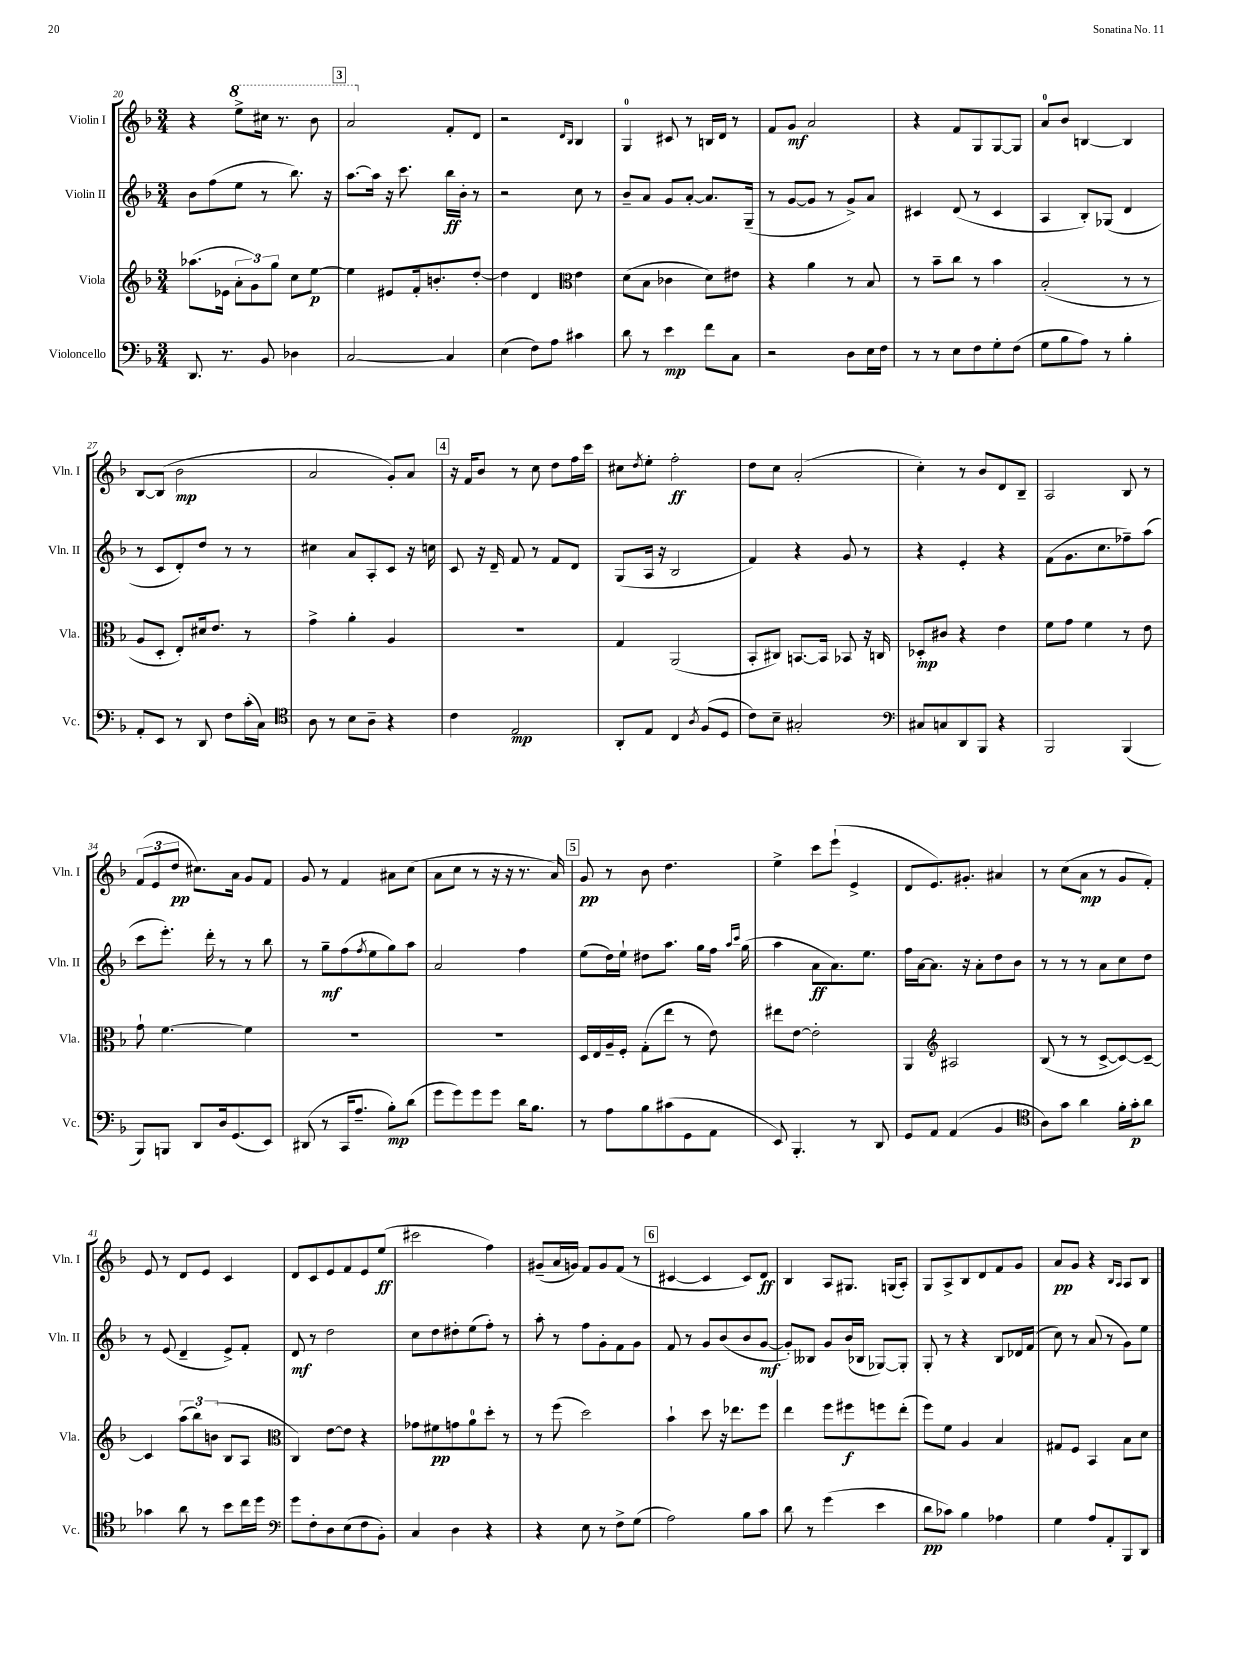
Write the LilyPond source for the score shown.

<<
\new StaffGroup <<
\new Staff = "s0" \with { instrumentName = "Violin I" shortInstrumentName = "Vln. I" } {
    \clef treble \key f \major \numericTimeSignature \time 3/4
    r4 \ottava #1 e'''8-> cis'''16 r8. bes''8 |
    \mark \markup { \box "3" } a''2 \ottava #0 f'8-. d'8 |
    r2 \grace { d'16 bes16 } bes4 |
    g4-0 cis'8 r8 b16 d'16 r8 |
    f'8 g'8\mf a'2 |
    r4 f'8 g8 g8~ g8 |
    a'8-0 bes'8 b4~ b4 |
    bes8~ bes8( bes'2\mp |
    a'2 g'8-.) a'8 |
    \mark \markup { \box "4" } r16 f'16 bes'8 r8 c''8 d''8 f''16 c'''16 |
    cis''8 \acciaccatura { d''8 } e''8-. f''2-.\ff |
    d''8 c''8 a'2-.( |
    c''4-.) r8 bes'8 d'8 bes8-- |
    a2 bes8 r8 |
    \tuplet 3/2 { f'8( e'8 d''8\pp } cis''8.) a'16 g'8 f'8 |
    g'8 r8 f'4 ais'8 c''8( |
    a'8 c''8 r8 r16 r16 r8. a'16) |
    \mark \markup { \box "5" } g'8\pp r8 bes'8 d''4. |
    e''4-> c'''8 e'''8-!( e'4-> |
    d'8 e'8.) gis'8.-. ais'4 |
    r8 c''8( a'8\mp r8 g'8 f'8-.) |
    e'8 r8 d'8 e'8 c'4 |
    d'8 c'8 e'8 f'8 e'8 e''8\ff( |
    cis'''2 f''4) |
    gis'8--( a'16 g'16) f'8 g'8 f'8( r8 |
    \mark \markup { \box "6" } cis'4~ cis'4 cis'8) d'8\ff |
    bes4 a8 gis8. g16( a8-.) |
    g8 a8-> bes8 d'8 f'8 g'8 |
    a'8\pp g'8 r4 \grace { bes16 a16 } a8 bes8 \bar "|." |
}
\new Staff = "s1" \with { instrumentName = "Violin II" shortInstrumentName = "Vln. II" } {
    \clef treble \key f \major \numericTimeSignature \time 3/4
    bes'8 f''8( e''8 r8 bes''8.) r16 |
    \mark \markup { \box "3" } a''8.~ a''16 r16 c'''8. bes''16\ff bes'16-. r8 |
    r2 c''8 r8 |
    bes'8-- a'8 g'8 a'8~-. a'8. g16--( |
    r8 g'8~ g'8 r8 g'8->) a'8 |
    cis'4 d'8( r8 cis'4 |
    a4 bes8-.) ges8( d'4 |
    r8 c'8 d'8-.) d''8 r8 r8 |
    cis''4 a'8 a8-. c'8 r16 c''16 |
    \mark \markup { \box "4" } c'8 r16 d'16-- f'8 r8 f'8 d'8 |
    g8( a16 r16 bes2 |
    f'4) r4 g'8 r8 |
    r4 e'4-. r4 |
    f'8( g'8. c''8. fes''8--) a''8( |
    c'''8 e'''8.-.) d'''16-. r8 r8 bes''8 |
    r8 g''8--\mf f''8( \acciaccatura { f''8 } e''8 g''8) a''8 |
    a'2 f''4 |
    \mark \markup { \box "5" } e''8( d''16) e''16-! dis''8 a''8. g''16 f''16 \grace { a''16 c'''16 } g''16( |
    a''4 a'8\ff a'8.) e''8. |
    f''16 a'16~ a'8. r16 a'8-. d''8 bes'8 |
    r8 r8 r8 a'8 c''8 d''8 |
    r8 e'8( d'4-- e'8->) f'8-. |
    d'8\mf r8 d''2 |
    c''8 d''8 dis''8-. e''8( f''8-.) r8 |
    a''8-. r8 f''8 g'8-. f'8 g'8 |
    \mark \markup { \box "6" } f'8 r8 g'8 bes'8( bes'8 g'8~\mf |
    g'8-.) beses8 g'8 bes'16( bes16 ges8~) ges8-. |
    g8-. r8 r4 bes8 des'16 f'16( |
    c''8) r8 a'8( r8 g'8) e''8 \bar "|." |
}
\new Staff = "s2" \with { instrumentName = "Viola" shortInstrumentName = "Vla." } {
    \clef treble \key f \major \numericTimeSignature \time 3/4
    aes''8.( ees'16 \tuplet 3/2 { a'8-. g'8) g''8 } c''8 e''8~\p |
    \mark \markup { \box "3" } e''4 eis'8 f'16-. b'8.-. d''8~-. |
    d''4 d'4 \clef alto e'4 |
    d'8( bes8 ces'4 d'8) eis'8 |
    r4 a'4 r8 bes8 |
    r8 bes'8-- c''8 r8 bes'4 |
    bes2-.( r8 r8 |
    a8 d8-. e8-.) dis'16 e'8. r8 |
    g'4-> a'4-. a4 |
    \mark \markup { \box "4" } R2. |
    g4 a,2( |
    bes,8-. cis8) b,8.~ b,16 bes,8 r16 c16 |
    des8-.\mp cis'8 r4 e'4 |
    f'8 g'8 f'4 r8 e'8 |
    g'8-! f'4.~ f'4 |
    R2. |
    R2. |
    \mark \markup { \box "5" } d16 e16 a16-- f16-. g8-.( e''8 r8 e'8) |
    eis''8 e'8~ e'2-. |
    a,4 \clef treble ais2 |
    bes8( r8 r8 c'8~-> c'8~) c'8~-- |
    c'4 \tuplet 3/2 { a''8( bes''8) b'8( } bes8 a8 |
    \clef alto c4) e'8~ e'8 r4 |
    ges'8 fis'8\pp g'8 a'8-0 d''8-. r8 |
    r8 f''8( d''2) |
    \mark \markup { \box "6" } bes'4-! d''8 r16 ees''8. f''8 |
    e''4 f''8 fis''8\f f''8 e''8-.( |
    f''8) f'8 a4 bes4 |
    gis8 f8 bes,4 bes8 d'8 \bar "|." |
}
\new Staff = "s3" \with { instrumentName = "Violoncello" shortInstrumentName = "Vc." } {
    \clef bass \key f \major \numericTimeSignature \time 3/4
    d,8. r8. bes,8 des4 |
    \mark \markup { \box "3" } c2~ c4 |
    e4( f8) a8 cis'4 |
    d'8 r8 e'4\mp f'8 c8 |
    r2 d8 e16 f16 |
    r8 r8 e8 f8 g8-. f8( |
    g8 bes8 a8) r8 bes4-. |
    a,8-. e,8 r8 d,8 f8 c'16-.( c16) |
    \clef tenor a8 r8 bes8 a8-- r4 |
    \mark \markup { \box "4" } c'4 e2\mp |
    a,8-. e8 c4 \acciaccatura { a8 } f8( d8 |
    c'8) bes8-- gis2-. |
    \clef bass cis8 c8 d,8 bes,,8 r4 |
    bes,,2 bes,,4( |
    bes,,8) b,,8 d,8 d16 g,8.( e,8) |
    dis,8( r8 c,16 a8.-- bes8-.\mp) d'8( |
    g'8 g'8) g'8 g'8 d'16 bes8. |
    \mark \markup { \box "5" } r8 a8 bes8 cis'8( g,8 a,8 |
    e,8) bes,,4.-. r8 d,8 |
    g,8 a,8 a,4( bes,4 |
    \clef tenor a8) g'8 a'4 f'16-. g'16-.\p a'8 |
    ges'4 a'8 r8 bes'8 c''16 d''16 |
    \clef bass g'8 f8-. d8 e8( f8 bes,8-.) |
    c4 d4 r4 |
    r4 e8 r8 f8-> g8( |
    \mark \markup { \box "6" } a2) bes8 c'8 |
    d'8 r8 g'4( e'4 |
    d'8\pp ces'8) bes4 aes4 |
    g4 a8 a,8-. bes,,8 d,8 \bar "|." |
}
>>
>>
\layout { \context { \Score currentBarNumber = #20 } }
